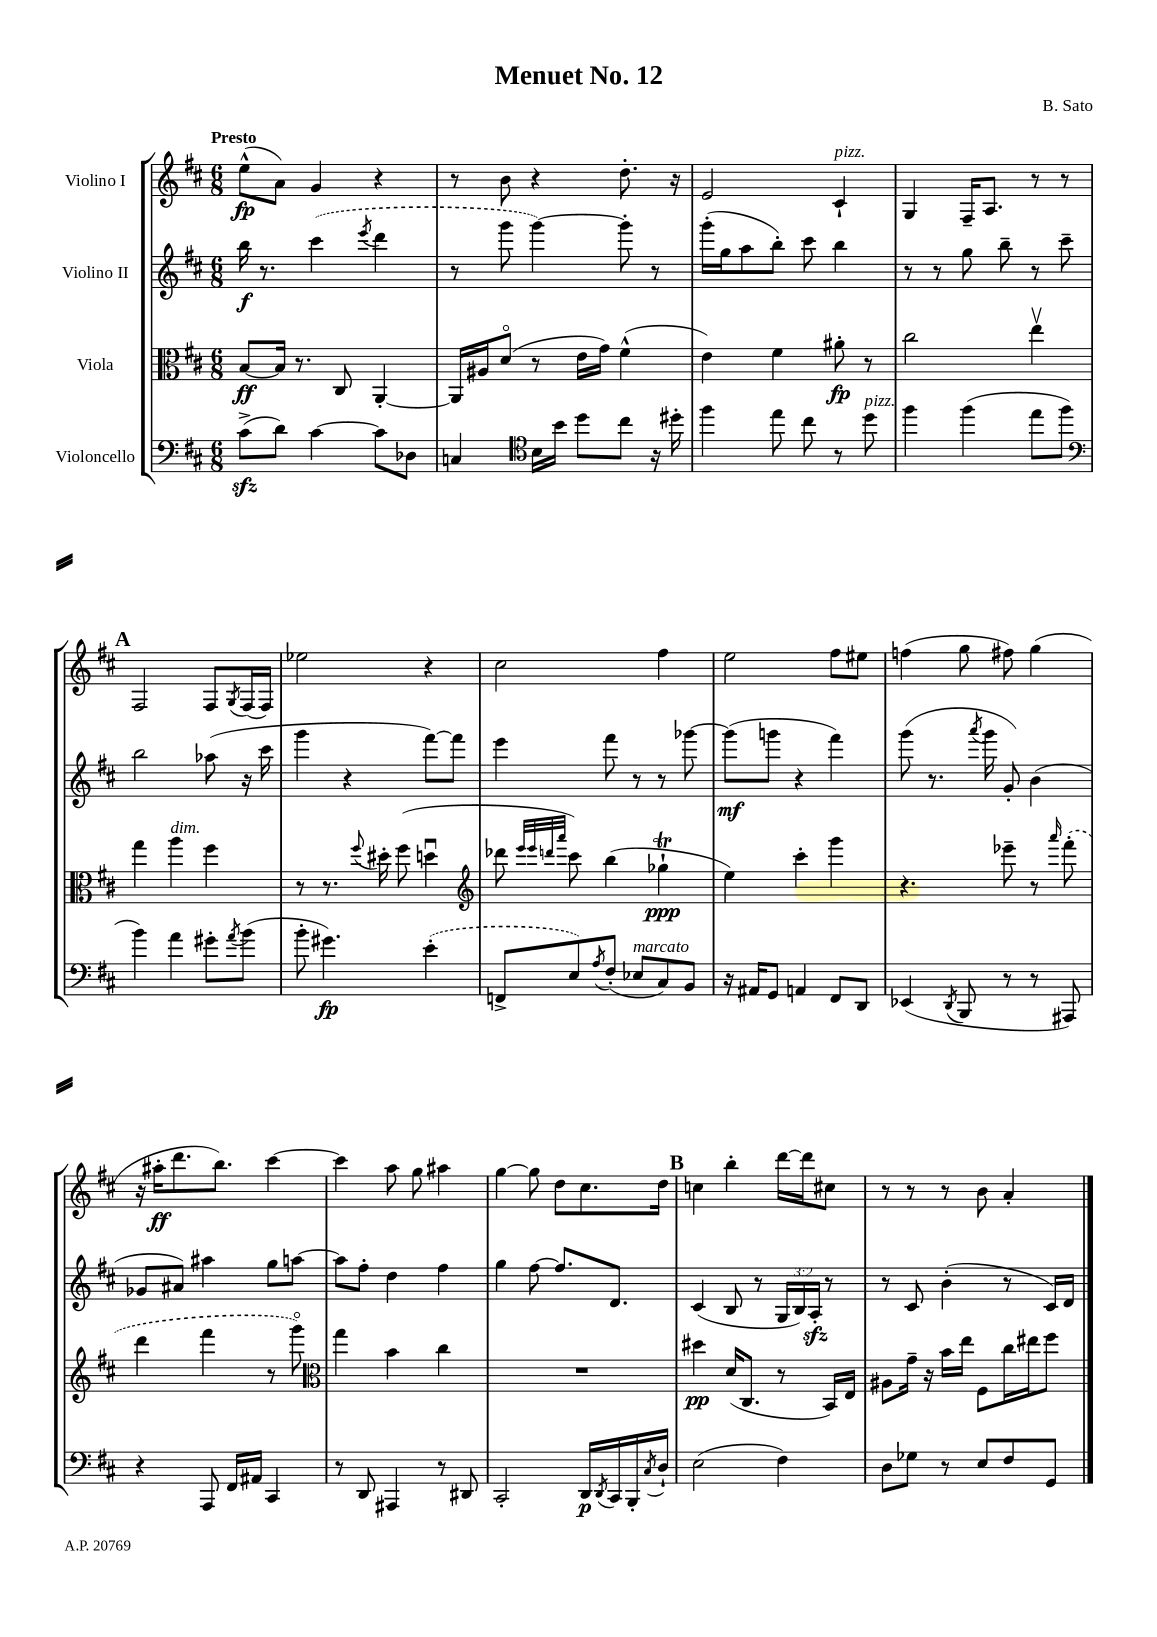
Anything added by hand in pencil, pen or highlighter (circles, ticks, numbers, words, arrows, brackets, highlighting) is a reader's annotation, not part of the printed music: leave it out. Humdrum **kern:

**kern	**kern	**kern	**kern
*staff4	*staff3	*staff2	*staff1
*clefF4	*clefC3	*clefG2	*clefG2
*k[f#c#]	*k[f#c#]	*k[f#c#]	*k[f#c#]
*M6/8	*M6/8	*M6/8	*M6/8
(8c#^\L	[8B/L	16bb\	(8ee^^\L
.	.	8.r	.
8d\J)	16B/]Jk	.	8a\J)
.	8.r	.	.
[4c#\	.	(4ccc#\	4g/
.	8C#/	.	.
.	.	8qeee/	.
8c#\]L	[4AA'/	4ddd\	4r
8D-\J	.	.	.
=	=	=	=
4C/	16AA/]LL	8r	8r
.	16A#/J	.	.
.	(8do/J	8ggg\	8b\
*clefC4	*	*	*
16B\LL	8r	[4ggg\)	4r
16b\JJ	.	.	.
8dd\L	16e\LL	.	.
.	16g\JJ)	.	.
8cc#\J	(4f#^^\	8ggg'\]	8.dd'\
16r	.	8r	.
16dd#'\	.	.	16r
=	=	=	=
4ff#\	4e\)	(16ggg'\LL	2e/
.	.	16gg\J	.
.	.	8aa\	.
8ee\	4f#\	8bb'\J)	.
8cc#\	.	8ccc#\	.
8r	8a#'\	4bb\	4c#`/
8dd\	8r	.	.
=	=	=	=
4ff#\	2cc#\	8r	4G/
.	.	8r	.
(4ff#\	.	8gg\	16F#~/LK
.	.	.	8.A/J
.	.	8bb~\	.
8ee\L	4eev\	8r	8r
8ff#\J	.	8ccc#~\	8r
=	=	=	=
*clefF4	*	*	*
4b\)	4gg\	2bb\	2F#/
4a\	4aa\	.	.
8g#'\L	4ff#\	(8aa-\	8F#/L
8qa/	.	.	8qG/
(8b\J	.	16r	(16F#/L
.	.	16ccc#\	16F#/JJ)
=	=	=	=
8b'\	8r	4ggg\	2ee-\
4.g#\)	8.r	.	.
.	.	4r	.
.	8qqff#/	.	.
.	16dd#'\	.	.
.	(8ff#\	.	.
(4e'\	4ddu\	[8fff#\L)	4r
.	.	8fff#\]J	.
=	=	=	=
*	*clefG2	*	*
8FF^/L	8ddd-\	4eee\	2cc#\
.	32qqeee/LLL	.	.
.	32qqeee/	.	.
.	32qqddd/	.	.
.	32qqaaa/JJJ	.	.
8E/)	8ccc#\)	.	.
8qA/	.	.	.
(8F#'/J	(4bb\	8fff#\	.
8E-/L	.	8r	.
8C#/)	4gg-`\	8r	4ff#\
8BB/J	.	[8ggg-\	.
=	=	=	=
16r	4ee\)	(8ggg-\]L	2ee\
16AA#/LK	.	.	.
8GG/J	.	8ggg\J	.
4AA/	4ccc#'\	4r	.
8FF#/L	4ggg\	4fff#\)	8ff#\L
8DD/J	.	.	8ee#\J
=	=	=	=
(4EE-/	4.r	(8ggg\	(4ff\
.	.	8.r	.
8qDD/	.	.	.
8BBB/	.	.	8gg\
.	.	8qaaa/	.
.	.	16ggg\	.
8r	8eee-~\	8g'/)	8ff#\)
8r	8r	(4b\	(4gg\
.	16qqaaa/	.	.
8AAA#/)	(8fff#'\	.	.
=	=	=	=
4r	4ddd\	8g-/L	16r
.	.	.	16aa#'\LK
.	.	8a#/J)	8.ddd\
8AAA/	4fff#\	4aa#\	.
.	.	.	8.bb\J)
16FF#/LL	.	.	.
16AA#/JJ	.	.	.
4CC#/	8r	8gg\L	[4ccc#\
.	8gggo\)	[8aa\J	.
=	=	=	=
*	*clefC3	*	*
8r	4gg\	8aa\]L	4ccc#\]
8DD/	.	8ff#'\J	.
4AAA#/	4b\	4dd\	8aa\
.	.	.	8gg\
8r	4cc#\	4ff#\	4aa#\
8DD#/	.	.	.
=	=	=	=
2CC#'/	2.r	4gg\	[4gg\
.	.	[8ff#\	8gg\]
.	.	8.ff#/]L	8dd\L
16DD/LL	.	.	8.cc#\
8qDD/	.	.	.
16CC#/	.	8.d/J	.
16BBB'/	.	.	.
8qC#/	.	.	.
16D`/JJ	.	.	16dd\Jk
=	=	=	=
(2E\	4dd#\	(4c#/	4cc\
.	(16d/LK	8B/	4bb'\
.	8.C#/J	.	.
.	.	8r	.
4F#\)	8r	24G/LL	[16ddd\LL
.	.	24B/)	.
.	.	.	16ddd\]J
.	.	24A'/JJ	.
.	16BB/LL)	8r	8cc#\J
.	16E/JJ	.	.
=	=	=	=
8D\L	8A#\L	8r	8r
8G-\J	16g~\Jk	8c#/	8r
.	16r	.	.
8r	16b\LL	(4b'\	8r
.	16ee\JJ	.	.
8E/L	8F#\L	.	8b\
8F#/	16cc#\L	8r	4a'/
.	16ee#\J	.	.
8GG/J	8ff#\J	16c#/LL)	.
.	.	16d/JJ	.
==	==	==	==
*-	*-	*-	*-
